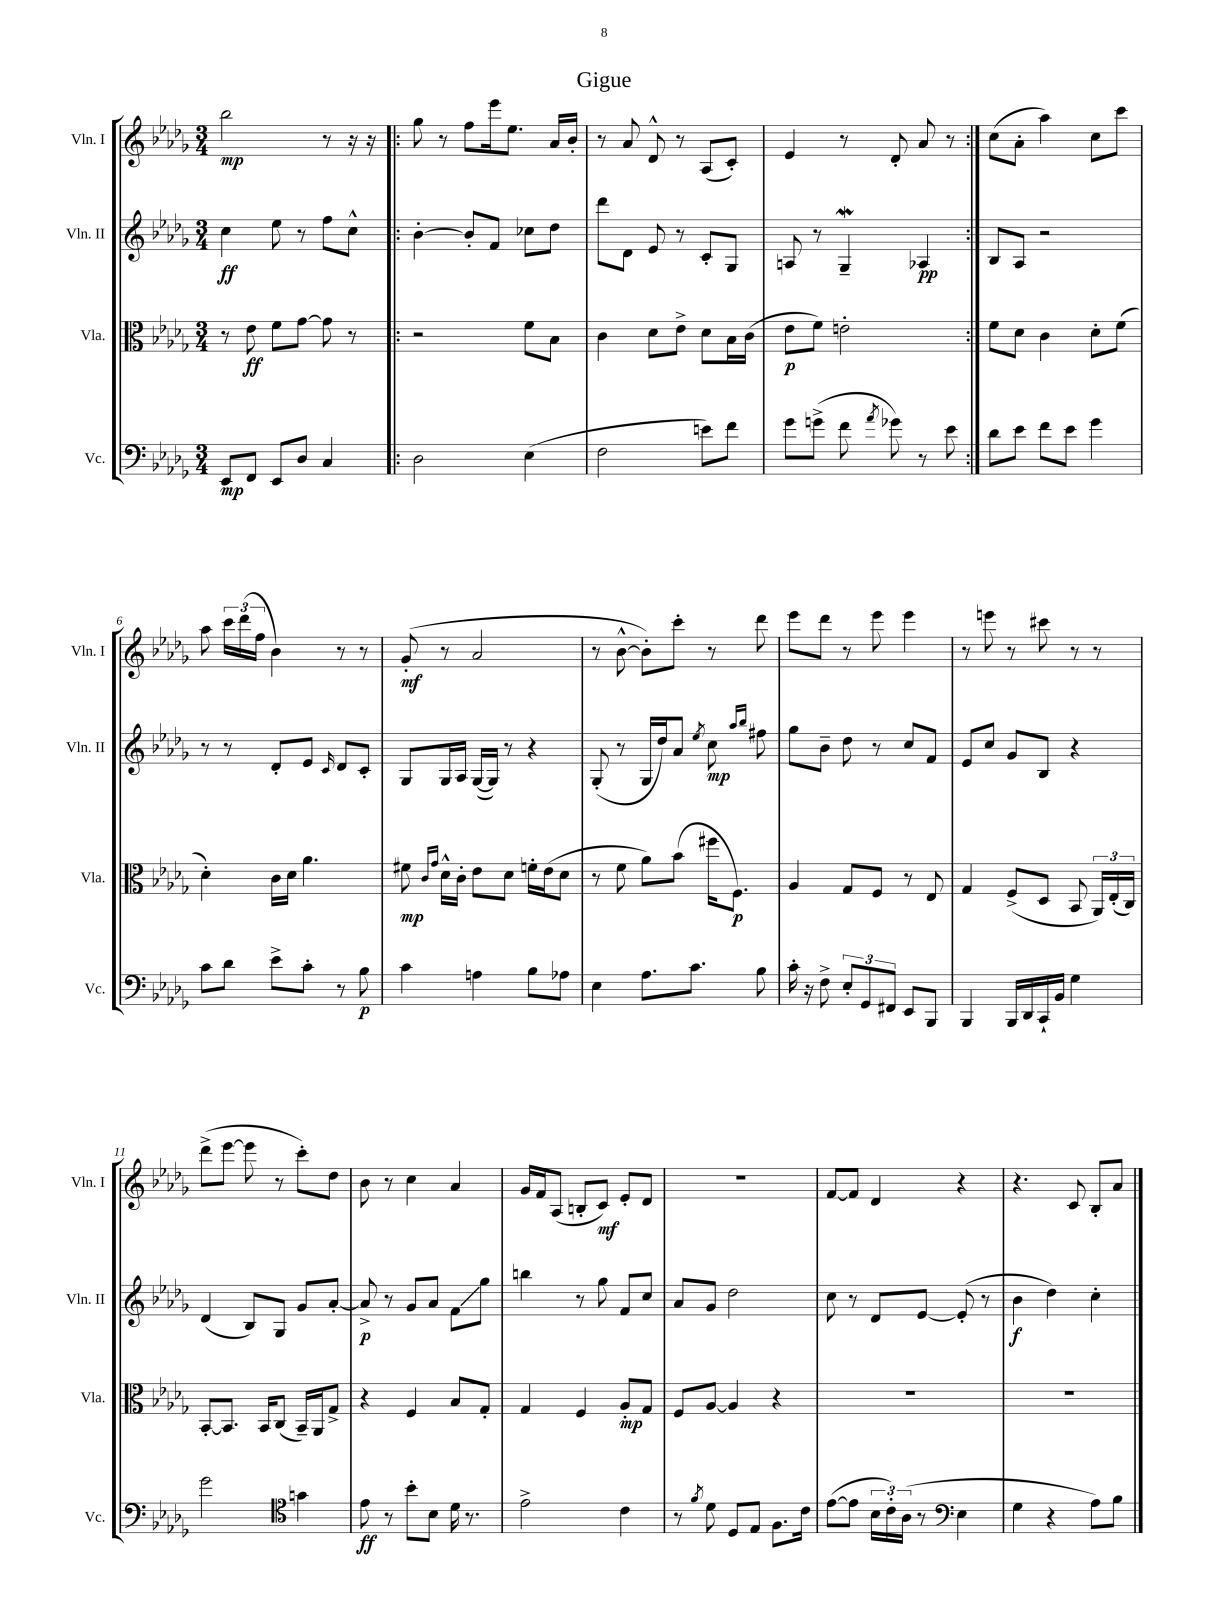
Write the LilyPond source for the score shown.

\header { title = "Gigue" }
<<
\new StaffGroup <<
\new Staff = "s0" \with { instrumentName = "Vln. I" shortInstrumentName = "Vln. I" } {
    \clef treble \key des \major \numericTimeSignature \time 3/4
    \autoBeamOff bes''2\mp r8 r16 r16 |
    \repeat volta 2 { ges''8 r8 f''8[ ees'''16 ees''8.] aes'16[ bes'16]-. |
    r8 aes'8 des'8-^ r8 aes8[( c'8]-.) |
    ees'4 r8 des'8-. aes'8 r8 | }
    c''8[( aes'8]-. aes''4) c''8[ c'''8] |
    aes''8 \tuplet 3/2 { c'''16[ des'''16( f''16] } bes'4) r8 r8 |
    ges'8-.\mf( r8 aes'2 |
    r8 bes'8~-^ bes'8[-.) c'''8]-. r8 des'''8 |
    ees'''8[ des'''8] r8 ees'''8 ees'''4 |
    r8 e'''8 r8 cis'''8 r8 r8 |
    des'''8[->( ees'''8]~ ees'''8 r8 c'''8[-.) des''8] |
    bes'8 r8 c''4 aes'4 |
    ges'16[ f'16 aes8]( b8[-. c'8]\mf) ees'8[-. des'8] |
    r2. |
    f'8[~ f'8] des'4 r4 |
    r4. c'8 bes8[-. aes'8] \bar "|." |
}
\new Staff = "s1" \with { instrumentName = "Vln. II" shortInstrumentName = "Vln. II" } {
    \clef treble \key des \major \numericTimeSignature \time 3/4
    \autoBeamOff c''4\ff ees''8 r8 f''8[ c''8]-^ |
    \repeat volta 2 { bes'4~-. bes'8[-. f'8] ces''8[ des''8] |
    des'''8[ des'8] ees'8 r8 c'8[-. ges8] |
    a8 r8 ges4--\mordent aes4\pp | }
    bes8[ aes8] r2 |
    r8 r8 des'8[-. ees'8] \grace { c'16 } des'8[ c'8]-. |
    ges8[ ges16 aes16] ges16[~( ges16]) r8 r4 |
    ges8-.( r8 ges16[ des''16) aes'8] \acciaccatura { ees''8 } c''8\mp \grace { aes''16[ bes''16] } fis''8 |
    ges''8[ bes'8]-- des''8 r8 c''8[ f'8] |
    ees'8[ c''8] ges'8[ bes8] r4 |
    des'4( bes8[) ges8] ges'8[ aes'8]~-. |
    aes'8->\p r8 ges'8[ aes'8] f'8[\glissando ges''8] |
    b''4 r8 ges''8 f'8[ c''8] |
    aes'8[ ges'8] des''2 |
    c''8 r8 des'8[ ees'8]~ ees'8-.( r8 |
    bes'4\f des''4) c''4-. \bar "|." |
}
\new Staff = "s2" \with { instrumentName = "Vla." shortInstrumentName = "Vla." } {
    \clef alto \key des \major \numericTimeSignature \time 3/4
    \autoBeamOff r8 ees'8\ff f'8[ ges'8]~ ges'8 r8 |
    \repeat volta 2 { r2 f'8[ bes8] |
    c'4 des'8[ ees'8]-> des'8[ bes16 c'16]( |
    ees'8[\p f'8]) e'2-. | }
    f'8[ des'8] c'4 des'8[-. f'8]( |
    des'4-.) c'16[ des'16] aes'4. |
    fis'8\mp \grace { c'16[ ges'16] } des'16[-^ c'16]-. ees'8[ des'8] f'16[-. ees'16( des'8] |
    r8 f'8 aes'8[) bes'8]( fis''16[ f8.]\p) |
    aes4 ges8[ f8] r8 ees8 |
    ges4 f8[->( des8] bes,8 \tuplet 3/2 { aes,16[) ees16-.( c16]) } |
    bes,8[~-. bes,8.] bes,16[ c8]( bes,16[--) aes,16 ges8]-> |
    r4 f4 bes8[ ges8]-. |
    ges4 f4 aes8[-.\mp ges8] |
    f8[ aes8]~ aes4 r4 |
    R2. |
    R2. \bar "|." |
}
\new Staff = "s3" \with { instrumentName = "Vc." shortInstrumentName = "Vc." } {
    \clef bass \key des \major \numericTimeSignature \time 3/4
    \autoBeamOff ees,8[\mp f,8] ees,8[ des8] c4 |
    \repeat volta 2 { des2 ees4( |
    f2 e'8[) f'8] |
    ges'8[ g'8]->( f'8 \acciaccatura { aes'8 } ges'8) r8 ees'8 | }
    des'8[ ees'8] f'8[ ees'8] ges'4 |
    c'8[ des'8] ees'8[-> c'8]-. r8 bes8\p |
    c'4 a4 bes8[ aes8] |
    ees4 aes8.[ c'8.] bes8 |
    c'16-. r16 f8-> \tuplet 3/2 { ees8[-. ges,8 fis,8] } ees,8[ bes,,8] |
    bes,,4 bes,,16[ des,16 c,16-! bes,16] ges4 |
    ges'2 \clef tenor g'4 |
    ees'8\ff r8 bes'8[-. bes8] des'16 r8. |
    ees'2-> c'4 |
    r8 \acciaccatura { f'8 } des'8 des8[ ees8] f8.[ c'16] |
    ees'8[~( ees'8] \tuplet 3/2 { bes16[ c'16-.) aes16]( } r8 \clef bass ees4 |
    ges4 r4 aes8[) bes8] \bar "|." |
}
>>
>>
